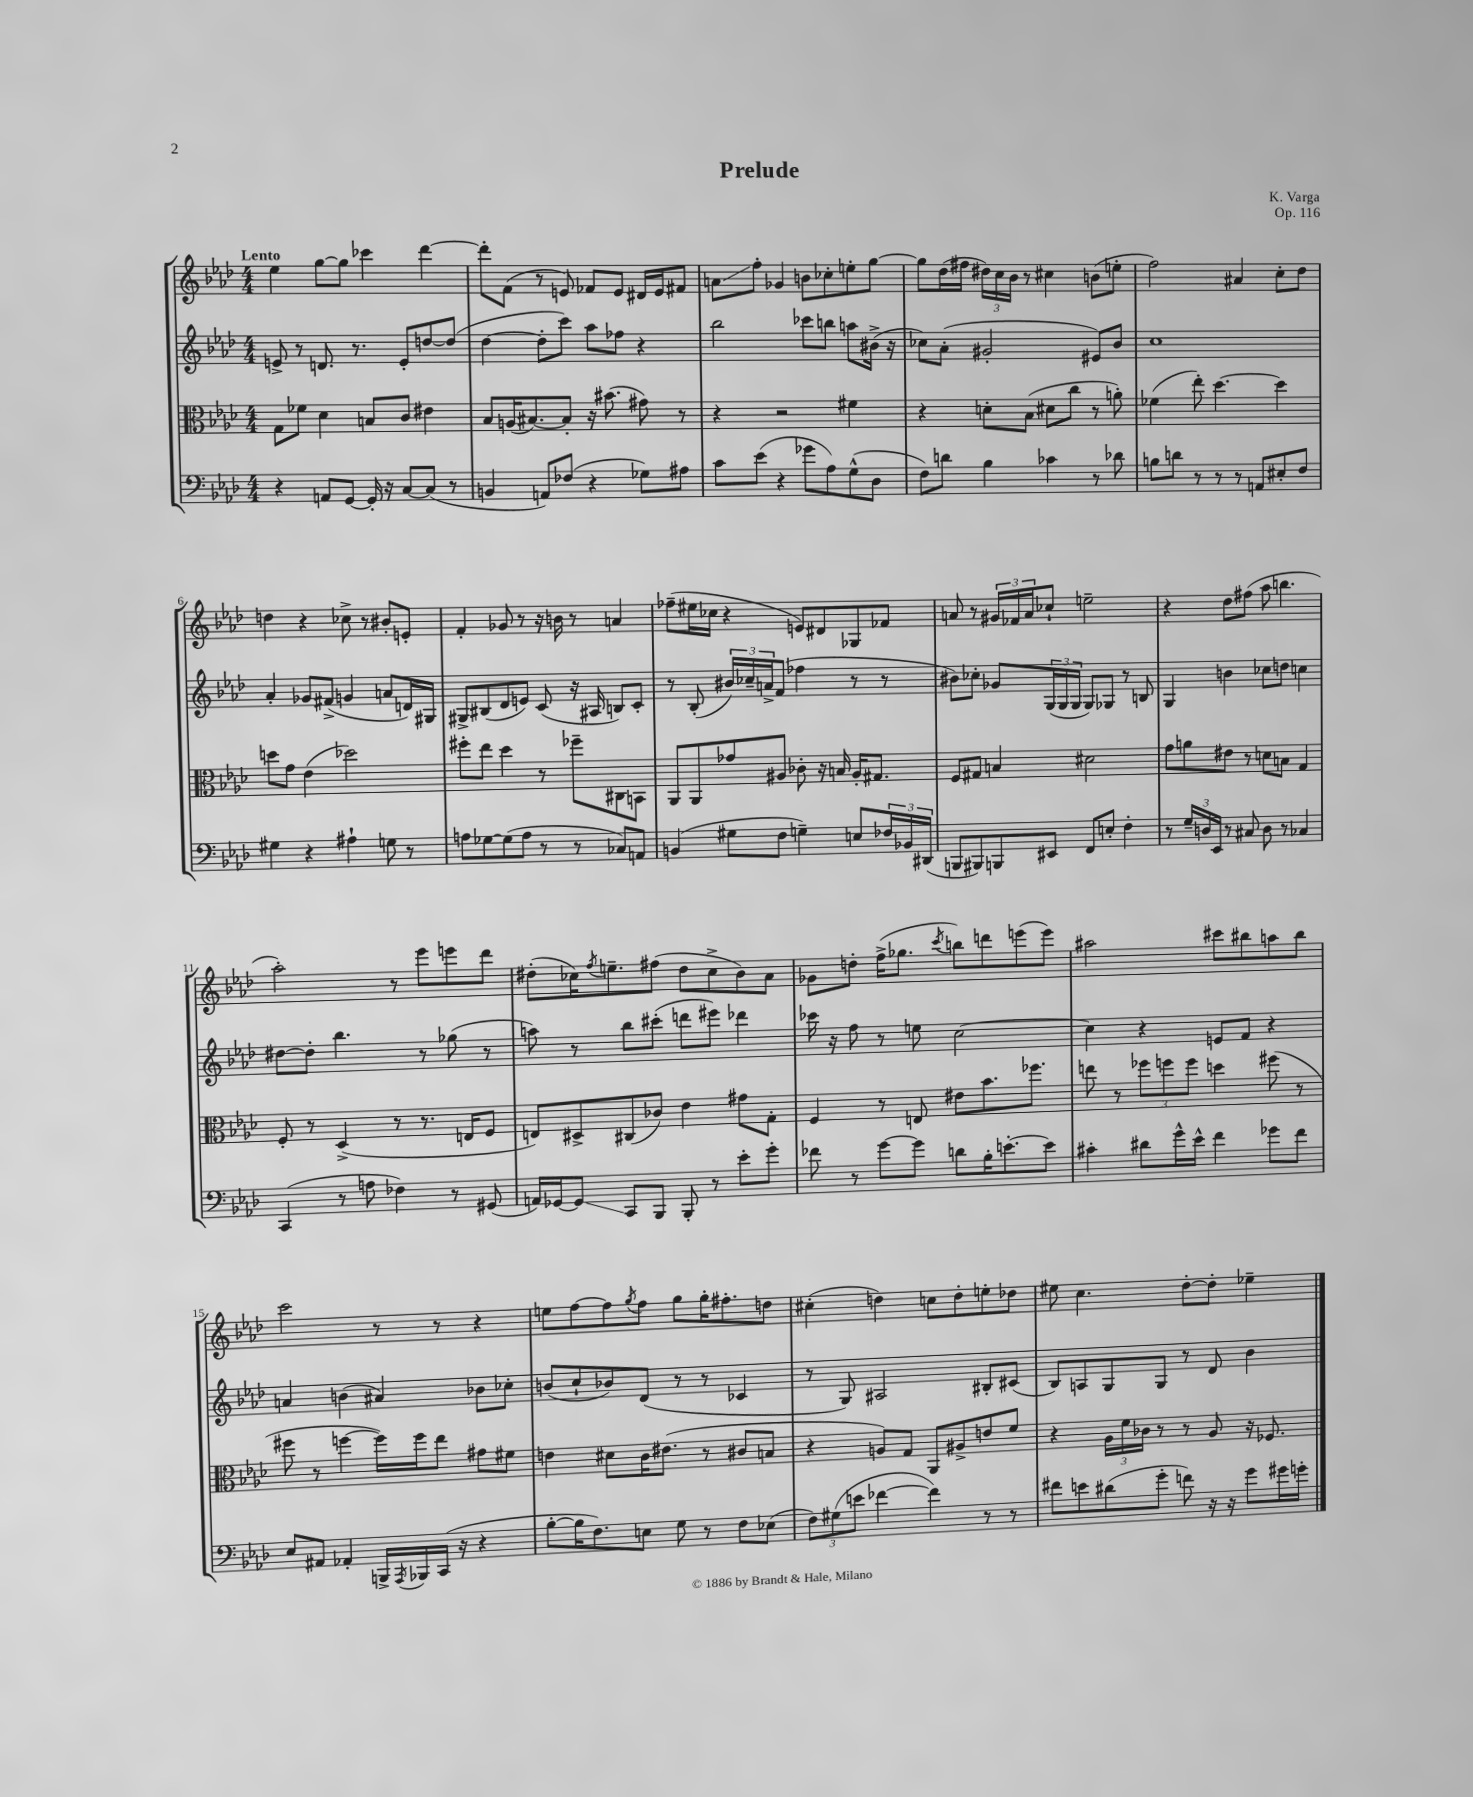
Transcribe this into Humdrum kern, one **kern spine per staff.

**kern	**kern	**kern	**kern
*staff4	*staff3	*staff2	*staff1
*clefF4	*clefC3	*clefG2	*clefG2
*k[b-e-a-d-]	*k[b-e-a-d-]	*k[b-e-a-d-]	*k[b-e-a-d-]
*M4/4	*M4/4	*M4/4	*M4/4
4r	8G	8e^	4ee-
.	8f-	8r	.
8AA	4d-	8.d	[8gg
[8GG	.	.	8gg]
.	.	8.r	.
16GG']	8B	.	4ccc-
16r	.	.	.
[8C	8c	8e'	.
(8C]	4e#	[8dd	[4ddd-
8r	.	(8dd]	.
=	=	=	=
4BB	8B-	[4dd-	8ddd-']
.	(16A	.	(8f
.	[8.B#)	.	.
8AA)	.	8dd-']	8r
(8F-	8B#']	8ccc)	8e)
4r	16r	8aa-	8f-
.	(8.b#	.	.
.	.	8ff-	8e
8G-)	8g#)	4r	16d#
.	.	.	16e
8A#	8r	.	8f#
=	=	=	=
8c	4r	2bb-	8a
(8e-	.	.	8ff'
4r	2r	.	4g-
8g-	.	8ccc-	8b
8A-)	.	8bb	8cc-'
(8G^^	4f#	8aa	8ee'
8D-	.	(16b#^	[8gg
.	.	16r	.
=	=	=	=
8F)	4r	8cc-)	8gg]
8d	.	(8a-'	(16dd-
.	.	.	16ff#
4B-	8d'	2g#'	24dd#)
.	.	.	24cc
.	.	.	24b-
.	(8B-	.	8r
4c-	8d#	.	4cc#
.	8cc	.	.
8r	8r	8e#)	(8b
8d-	8a')	8b-	8ee'
=	=	=	=
8B	(4f-	1cc	2ff)
8d	.	.	.
8r	8ee-')	.	.
8r	[4.dd-	.	.
8r	.	.	4a#
8AA	.	.	.
8E#'	4dd-]	.	8cc'
8F	.	.	8dd-
=	=	=	=
4G#	8dd	4a-'	4dd
.	8g	.	.
4r	(4e-	8g-	4r
.	.	(8f#^	.
4A#`	2dd-)	4g	8cc-^
.	.	.	8r
8G	.	8a	8b#'
8r	.	16d)	8e'
.	.	16G#	.
=	=	=	=
8A	8ff#'	8G#^	4f'
[8G-	8ee-	(8B#	.
(8G-]	4dd-	8d-	8g-
8A	.	8e)	8r
8r	8r	(8c	16r
.	.	.	16b
8r	8ff-~	16r	8r
.	.	16A#	.
8C-)	8C#	8B)	4a
8AA	8BB	8c'	.
=	=	=	=
(4BB	8AA-	8r	(8ff-~
.	8AA-	(8B-'	16ee#
.	.	.	16cc-
8G#	8g-	24b#)	4r
.	.	24cc-~	.
.	.	24a^	.
8F	8A#	(8f	.
4G~)	8c-'	4ff-	8e)
.	16r	.	8d#
.	16B	.	.
8E	16A#'	8r	8G-
.	8.G#	.	.
24F-	.	8r	8f-
24BB-	.	.	.
(24DD#	.	.	.
=	=	=	=
8BBB	8F	8b#)	8a
8BBB#)	8G#	8cc-'	8r
8BBB	4B	8g-	24g#
.	.	.	24f-
.	.	.	24a
8EE#	.	(24G	8cc-`
.	.	24G	.
.	.	24G	.
8FF	2d#	8G)	2ee~
8E'	.	8G-	.
4F'	.	8r	.
.	.	8B	.
=	=	=	=
8r	8g	4G	4r
24G~	8a	.	.
24D	.	.	.
24EE-	.	.	.
8r	8e#	4b	8dd-
8C#	8r	.	(8ff#
8D	8d	8cc-	8aa-
8r	8B	8dd	4.bb
4C-	4G	4cc	.
=	=	=	=
(4CC	8F'	[8dd#	2aa-')
.	8r	8dd#']	.
8r	(4D-^	4.bb-	.
8A	.	.	.
4F-)	8r	.	8r
.	8.r	8r	8eee-
8r	.	(8gg-	8eee
.	16E	.	.
(8GG#	8F	8r	8ddd-
=	=	=	=
16AA)	8E)	8aa)	(8dd#'
[16GG-	.	.	.
8GG-]	8D#^	8r	16cc-)
.	.	.	8qff
.	.	.	8.ee~
8CC	(8C#	8bb-	.
8BBB-	8c-)	(8ccc#'	(8ff#
8BBB-'	4e-	8ddd	8dd#
8r	.	8eee#)	8cc-^
8e-'	8g#	4ddd-	8b-)
8g'	8G'	.	8a-
=	=	=	=
8f-	4F	16ccc-	8g-
.	.	16r	.
8r	.	8ff	8dd'
[8g	8r	8r	(16ff^
.	.	.	8.gg-
8g]	8E	8ee	.
.	.	.	8qccc
8d	8e#	[2cc	8bb)
16B-'	8.b-	.	8ddd
[8.e'	.	.	.
.	.	.	(8eee
.	8.ff-	.	.
8e]	.	.	8eee)
=	=	=	=
4c#'	8ee	4cc]	2aa#
.	8r	.	.
8d#	12ff-	4r	.
.	12ff	.	.
16g^^	.	.	.
.	12ff	.	.
16e-^^	.	.	.
4f	4dd	8e	8ccc#
.	.	8f	8bb#
8g-	(8ff#	4r	8aa
8f	8r	.	8bb#
=	=	=	=
8E-	8ff#	4a	2ccc
8AA#	8r	.	.
4AA-'	[4ff	(4b	.
16BBB^	16ff])	4a#)	8r
8qAAA-	.	.	.
16BBB-	16ff	.	.
(16CC	8ee-	.	8r
16r	.	.	.
4r	8g#	8b-	4r
.	8f#	8cc-'	.
=	=	=	=
[8B-'	4e	(8b	8ee
16B-]	.	8cc`	[8ff
8.F)	.	.	.
.	8d#	8b-)	8ff]
.	.	.	8qgg
8E	16c	(8d-	8ff
.	(8.e#	.	.
8G	.	8r	8gg
8r	8r	8r	16gg'
.	.	.	8.ff#'
8F	8c#	4c-	.
(8E-	8B	.	8dd
=	=	=	=
12F)	4r	8r	(4cc#'
(12G#	.	.	.
.	.	8G)	.
12e	.	.	.
[4f-	8A)	2A#	4dd)
.	8G	.	.
4f-])	8AA-	.	8cc
.	8A#^	.	8dd'
8r	8e	8B#'	8ee'
8r	8f	(8c#	8dd-
=	=	=	=
8f#	4r	8B-)	8ee#
8e	.	8A	4.cc
(8d#	24A-	8G	.
.	24f	.	.
.	24c-	.	.
8g'	8r	8G	.
8f)	8r	8r	[8dd-'
16r	8A-	8d-	8dd-']
16r	.	.	.
8g	16r	4b-	4ee-~
.	8.F-	.	.
16g#	.	.	.
16g'	.	.	.
==	==	==	==
*-	*-	*-	*-
